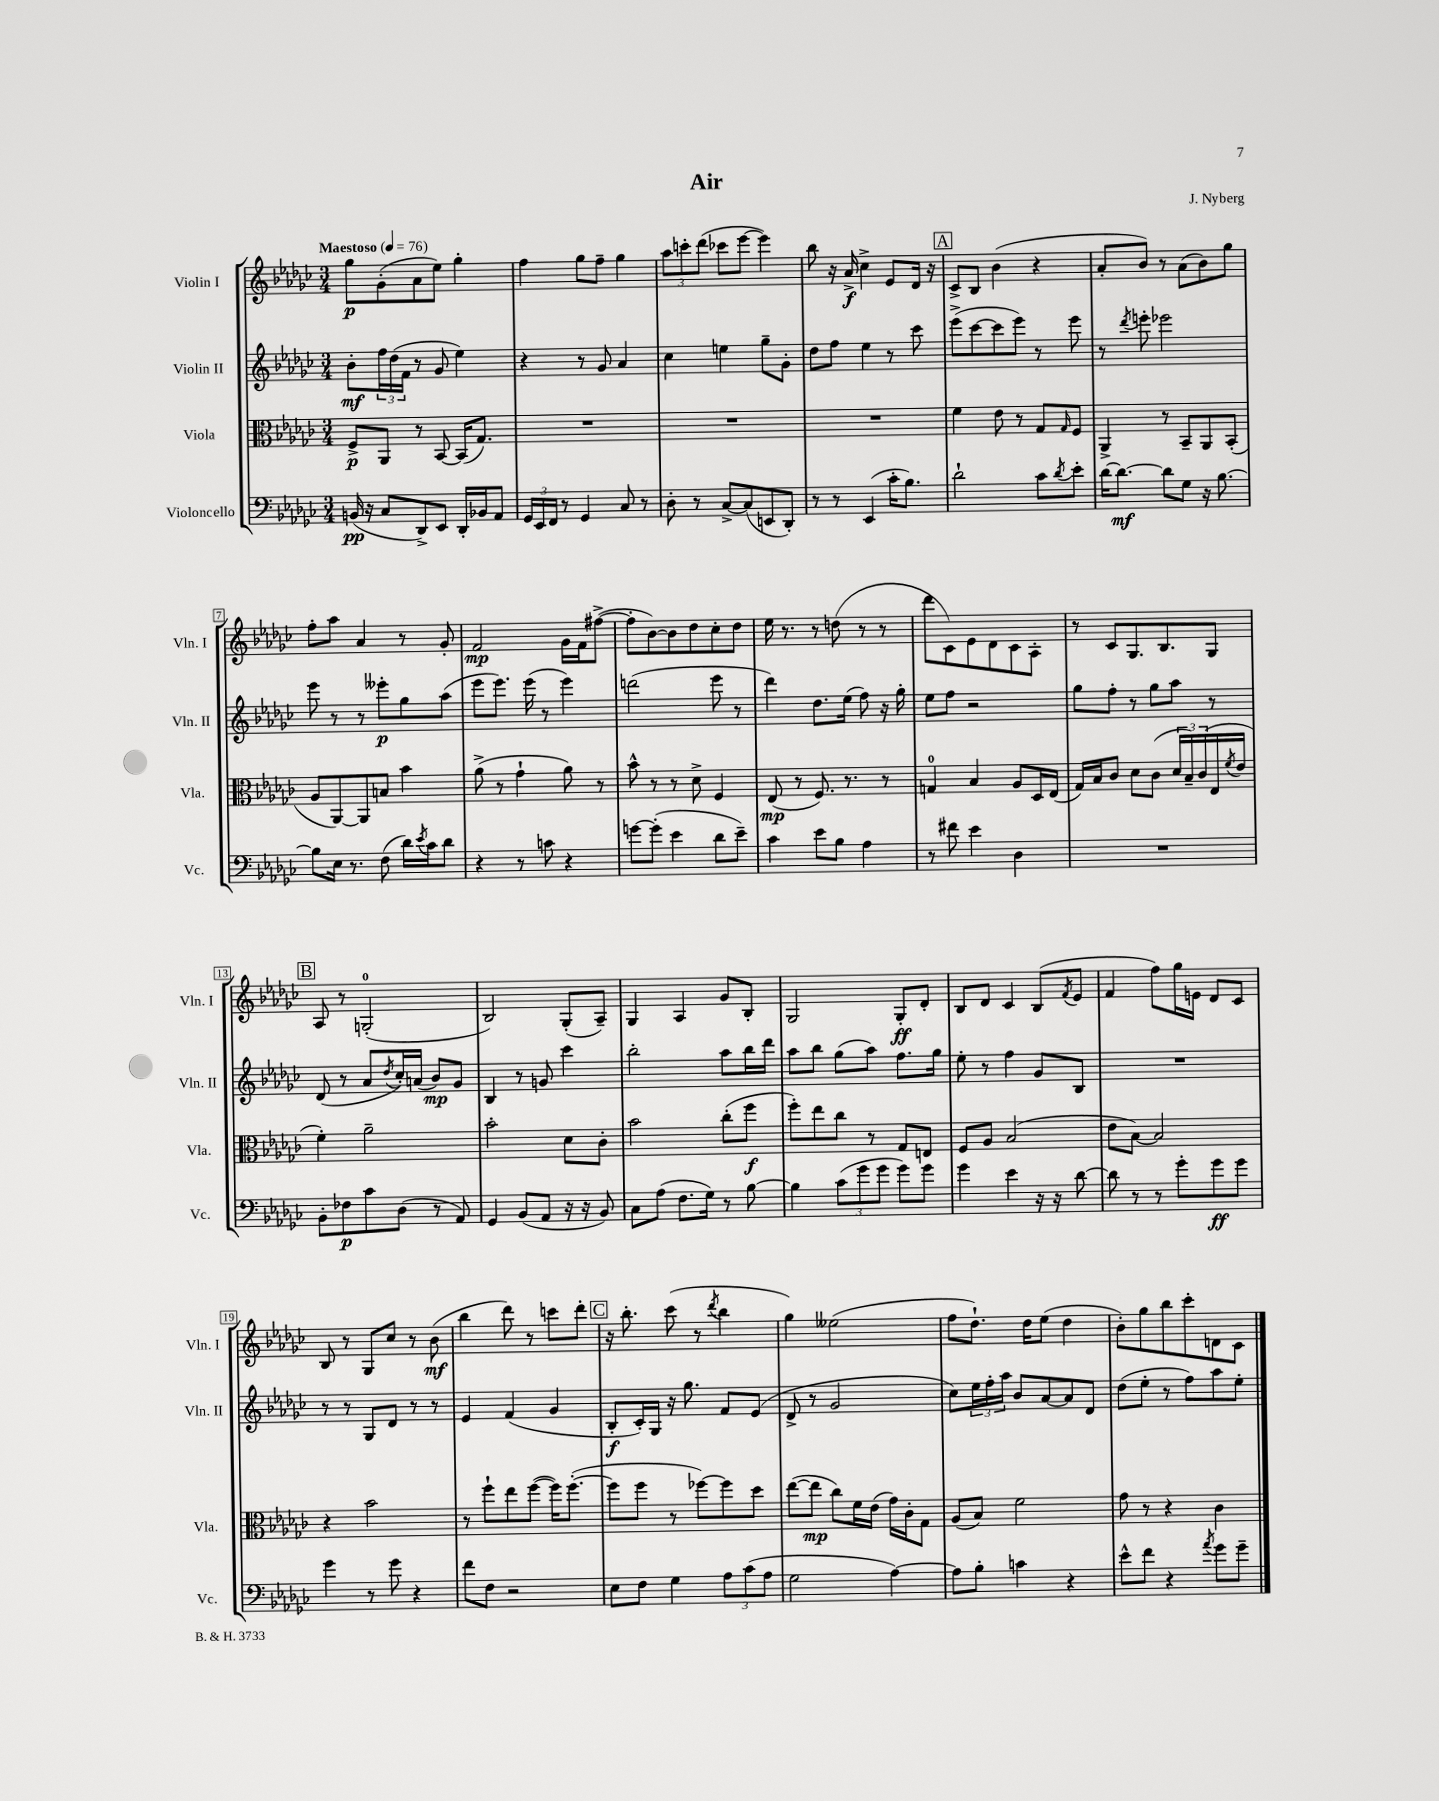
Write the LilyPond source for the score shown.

\header { title = "Air" composer = "J. Nyberg" }
<<
\new StaffGroup <<
\new Staff = "s0" \with { instrumentName = "Violin I" shortInstrumentName = "Vln. I" } {
    \clef treble \key ges \major \numericTimeSignature \time 3/4 \tempo "Maestoso" 4 = 76
    ges''8\p ges'8-.( aes'8 ees''8) ges''4-. |
    f''4 ges''8 f''8-- ges''4 |
    \tuplet 3/2 { aes''8 c'''8-. des'''8( } ces'''8 ees'''8~ ees'''4) |
    bes''8 r16 aes'16->\f ces''4-> ees'8 des'16 r16 |
    \mark \markup { \box "A" } ces'8-> bes8 bes'4( r4 |
    aes'8-. bes'8) r8 aes'8( bes'8) ges''8 |
    f''8-. aes''8 aes'4 r8 ges'8-. |
    f'2\mp ges'16 f'16 fis''8~->( |
    fis''8-. bes'8~) bes'8 des''8 ces''8-. des''8 |
    ees''16 r8. r8 d''8( r8 r8 |
    des'''8 ces'8) ees'8 des'8 ces'8 aes8-. |
    r8 ces'8 ges8. bes8. ges8 |
    \mark \markup { \box "B" } aes8 r8 g2-0-.( |
    bes2) ges8-.( aes8--) |
    ges4 aes4 ges'8 bes8-. |
    ges2 ges8-.\ff des'8-. |
    bes8 des'8 ces'4 bes8( \acciaccatura { f'8 } ees'8 |
    f'4 f''8) ges''16 e'16 des'8 ces'8 |
    bes8 r8 ges8 ces''8 r8 bes'8\mf( |
    bes''4 des'''8) r8 c'''8 des'''8-. |
    \mark \markup { \box "C" } r16 bes''8.-. ces'''8( r8 \acciaccatura { des'''8 } bes''4 |
    ges''4) eeses''2( |
    f''8 des''8.-!) des''16 ees''8( des''4 |
    bes'8-.) ges''8 bes''8 ces'''8-. d'8 ces'8 \bar "|." |
}
\new Staff = "s1" \with { instrumentName = "Violin II" shortInstrumentName = "Vln. II" } {
    \clef treble \key ges \major \numericTimeSignature \time 3/4
    bes'8-.\mf \tuplet 3/2 { f''16 des''16( f'16 } r8 ges'8 ees''4) |
    r4 r8 ges'8 aes'4 |
    ces''4 e''4 ges''8-- ges'8-. |
    des''8 f''8 ees''4 r8 ces'''8 |
    \mark \markup { \box "A" } ees'''8->( ces'''8~ ces'''8 ees'''8) r8 ees'''8 |
    r8 \acciaccatura { des'''8 } e'''8-. ees'''2 |
    ees'''8 r8 r8 eeses'''8-.\p ges''8 aes''8( |
    ees'''8 ees'''8.) ees'''16( r8 ees'''4) |
    d'''2( ees'''8 r8 |
    des'''4) des''8. ees''16( f''8) r16 ges''16-. |
    ees''8 f''8 r2 |
    ges''8 f''8-. r8 ges''8 aes''8 r8 |
    \mark \markup { \box "B" } des'8( r8 aes'8 \acciaccatura { des''8 } ces''16-.) a'16( bes'8\mp) ges'8 |
    bes4 r8 g'8 ces'''4 |
    bes''2-. aes''8 bes''16 des'''16 |
    aes''8 bes''8 ges''8( aes''8) f''8. ges''16 |
    ees''8-. r8 f''4 ges'8 bes8 |
    R2. |
    r8 r8 ges8 des'8 r8 r8 |
    ees'4 f'4( ges'4 |
    \mark \markup { \box "C" } bes8-.\f ces'16-.) ges16 r16 ges''8. f'8 ees'8( |
    des'8-> r8 ges'2 |
    ces''8) \tuplet 3/2 { ees''16 f''16-. aes''16 } bes'8 aes'8~ aes'8 des'8 |
    des''8( ees''8-. r8 f''8) aes''8 ees''8-. \bar "|." |
}
\new Staff = "s2" \with { instrumentName = "Viola" shortInstrumentName = "Vla." } {
    \clef alto \key ges \major \numericTimeSignature \time 3/4
    f8->\p aes,8 r8 bes,8~ bes,16( ges8.) |
    R2. |
    R2. |
    R2. |
    \mark \markup { \box "A" } f'4 ees'8 r8 ges8 \grace { ges16 } f8 |
    aes,4-> r8 bes,8-- aes,8 bes,8-.( |
    aes8 aes,8~) aes,8 b8 bes'4 |
    aes'8->( r8 ges'4-! aes'8) r8 |
    bes'8-^ r8 r8 des'8-> f4 |
    ees8\mp( r8 f8.) r8. r8 |
    g4-0 bes4 aes8 des16 ees16( |
    ges16) bes16 ces'8 des'8 ces'8( \tuplet 3/2 { des'16 bes16--) ces'16( } ees16 \acciaccatura { f'8 } ees'16 |
    \mark \markup { \box "B" } f'4-.) aes'2-- |
    bes'2-. des'8 ces'8-. |
    bes'2 ces''8-.( f''8\f |
    f''8-.) ees''8 ces''8 r8 ges8 e8 |
    f8 aes8 bes2( |
    ees'8 bes8~) bes2 |
    r4 bes'2 |
    r8 f''8-! ees''8 f''8~( f''16) f''8.~-.( |
    \mark \markup { \box "C" } f''8 f''8 r8 fes''8~) fes''8 des''8 |
    ees''8~( ees''8\mp ces''8) f'16 ees'16( ges'16) ces'16-. ges8 |
    aes8( bes8) f'2 |
    ges'8 r8 r4 ces'4 \bar "|." |
}
\new Staff = "s3" \with { instrumentName = "Violoncello" shortInstrumentName = "Vc." } {
    \clef bass \key ges \major \numericTimeSignature \time 3/4
    b,16\pp( r16 ces8 des,8->) ees,8 des,16-. bes,16 aes,8 |
    \tuplet 3/2 { ges,16 ees,16 f,16 } r8 ges,4 ces8 r8 |
    des8-. r8 ces8~-> ces8( e,8 des,8-.) |
    r8 r8 ees,4( ces'16-. bes8.) |
    \mark \markup { \box "A" } des'2-! ces'8 \acciaccatura { des'8 } ees'8-. |
    des'16~ des'8.~\mf des'8 ges8 r16 bes8.~ |
    bes8 ees16 r8. f8( des'16) \acciaccatura { ees'8 } ces'16 des'8 |
    r4 r8 c'8 r4 |
    g'8~ g'8-.( ees'4 des'8 ees'8--) |
    ces'4 ees'8 bes8 aes4 |
    r8 fis'8 ees'4 des4 |
    R2. |
    \mark \markup { \box "B" } bes,8-. fes8\p ces'8 des8( r8 aes,8) |
    ges,4 bes,8( aes,8 r16 r16 bes,8) |
    ces8 aes8( f8. ges16) r8 bes8~ |
    bes4 \tuplet 3/2 { ces'8( ges'8 ges'8 } ges'8) ges'8 |
    ges'4 ees'4 r16 r16 des'8~ |
    des'8 r8 r8 ges'8-. ges'8\ff ges'8 |
    ges'4 r8 ges'8 r4 |
    f'8 f8 r2 |
    \mark \markup { \box "C" } ees8 f8 ges4 \tuplet 3/2 { aes8 ces'8( aes8 } |
    ges2 aes4~) |
    aes8 bes8-. c'4 r4 |
    ees'8-^ f'8 r4 \acciaccatura { aes'8 } ges'8 ges'8-- \bar "|." |
}
>>
>>
\layout { \context { \Score \override BarNumber.stencil = #(make-stencil-boxer 0.1 0.3 ly:text-interface::print) } }
